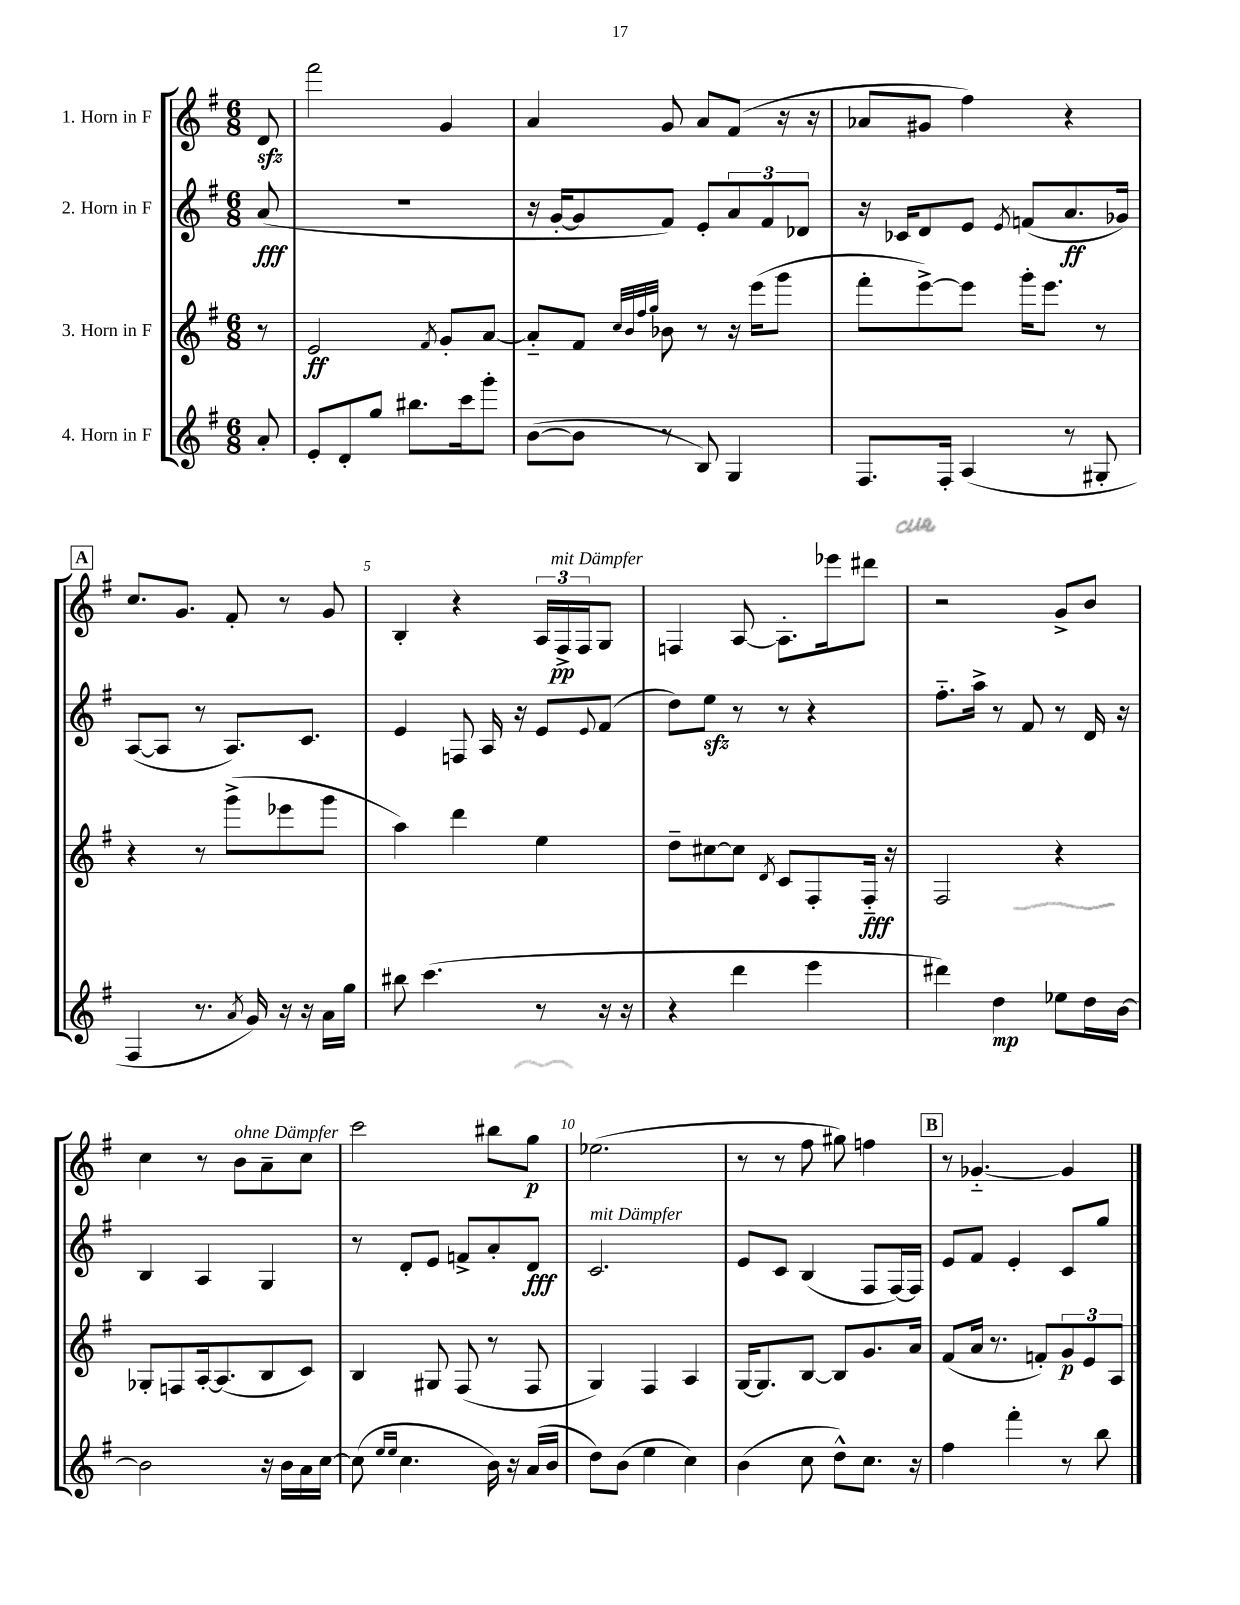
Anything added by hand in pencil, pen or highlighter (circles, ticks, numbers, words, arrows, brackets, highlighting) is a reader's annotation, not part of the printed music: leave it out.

**kern	**kern	**kern	**kern
*staff4	*staff3	*staff2	*staff1
*clefG2	*clefG2	*clefG2	*clefG2
*k[f#]	*k[f#]	*k[f#]	*k[f#]
*M6/8	*M6/8	*M6/8	*M6/8
8a'	8r	(8a	8d
=	=	=	=
8e'	2e	2.r	2fff#
8d'	.	.	.
8gg	.	.	.
8.bb#	.	.	.
.	8qf#	.	.
.	8g'	.	4g
16ccc	.	.	.
8ggg'	[8a	.	.
=	=	=	=
([8b	8a'~]	16r	4a
.	.	[16g'	.
8b]	8f#	8g]	.
.	32qqcc	.	.
.	32qqb	.	.
.	32qqff#	.	.
.	32qqgg	.	.
8r	8b-	8f#)	8g
8B)	8r	8e'	8a
4G	16r	12a	(8f#
.	(16eee	.	.
.	.	12f#	.
.	8ggg	.	16r
.	.	12d-	.
.	.	.	16r
=	=	=	=
8.F#	8fff#'	16r	8a-
.	.	16c-	.
.	[8eee^)	8d	8g#
16F#'	.	.	.
(4A	8eee]	8e	4ff#)
.	.	8qe	.
.	16ggg'	(8f	.
.	8.eee	.	.
8r	.	8.a	4r
8G#'	8r	.	.
.	.	16g-)	.
=	=	=	=
4F#	4r	([8A	8.cc
.	.	8A]	.
.	.	.	8.g
8.r	8r	8r	.
.	(8ggg^	8.A)	8f#'
8qa	.	.	.
16g)	.	.	.
16r	8eee-	.	8r
16r	.	8.c	.
16a	8ggg	.	8g
16gg	.	.	.
=	=	=	=
8bb#	4aa)	4e	4B'
(4.ccc	.	.	.
.	4ddd	8F	4r
.	.	16A	.
.	.	16r	.
8r	4ee	8e	24A
.	.	.	24F#^
.	.	.	24F#
.	.	8qqe	.
16r	.	(8f#	8G
16r	.	.	.
=	=	=	=
4r	8dd~	8dd)	4F
.	[8cc#	8ee	.
4ddd	8cc#]	8r	[8A
.	8qd	.	.
.	8c	8r	8.A']
4eee	8F#'	4r	.
.	.	.	16eee-
.	16F#'~	.	8ddd#
.	16r	.	.
=	=	=	=
4ddd#)	2F#	8.ff#'~	2r
.	.	16aa^	.
4dd	.	8r	.
.	.	8f#	.
8ee-	4r	8r	8g^
16dd	.	16d	8b
[16b	.	16r	.
=	=	=	=
2b]	8G-'	4B	4cc
.	8F	.	.
.	[16A'	4A	8r
.	(8.A]	.	.
.	.	.	8b
16r	8B	4G	8a~
16b	.	.	.
16a	8c)	.	8cc
[16cc	.	.	.
=	=	=	=
(8cc]	4B	8r	2ccc
16qqee	.	.	.
16qqee	.	.	.
4.cc	.	8d'	.
.	8G#	8e	.
.	(8F#	8f^	.
16b)	8r	8a'	8bb#
16r	.	.	.
(16a	8F#	8d	8gg
16b	.	.	.
=	=	=	=
8dd)	4G)	2.c	(2.ee-
(8b	.	.	.
4ee	4F#	.	.
4cc)	4A	.	.
=	=	=	=
(4b	[16G	8e	8r
.	8.G]	.	.
.	.	8c	8r
8cc	[8B	(4B	8ff#
8dd^^)	8B]	.	8gg#)
8.cc	8.g	8F#	4ff
.	.	[16F#)	.
16r	16a	16F#]	.
=	=	=	=
4ff#	(8f#	8e	8r
.	16a	8f#	[4.g-'~
.	8.r	.	.
4fff#'	.	4e'	.
.	8f')	.	.
8r	12g	8c	4g-]
.	12e	.	.
8bb	.	8gg	.
.	12A	.	.
==	==	==	==
*-	*-	*-	*-
